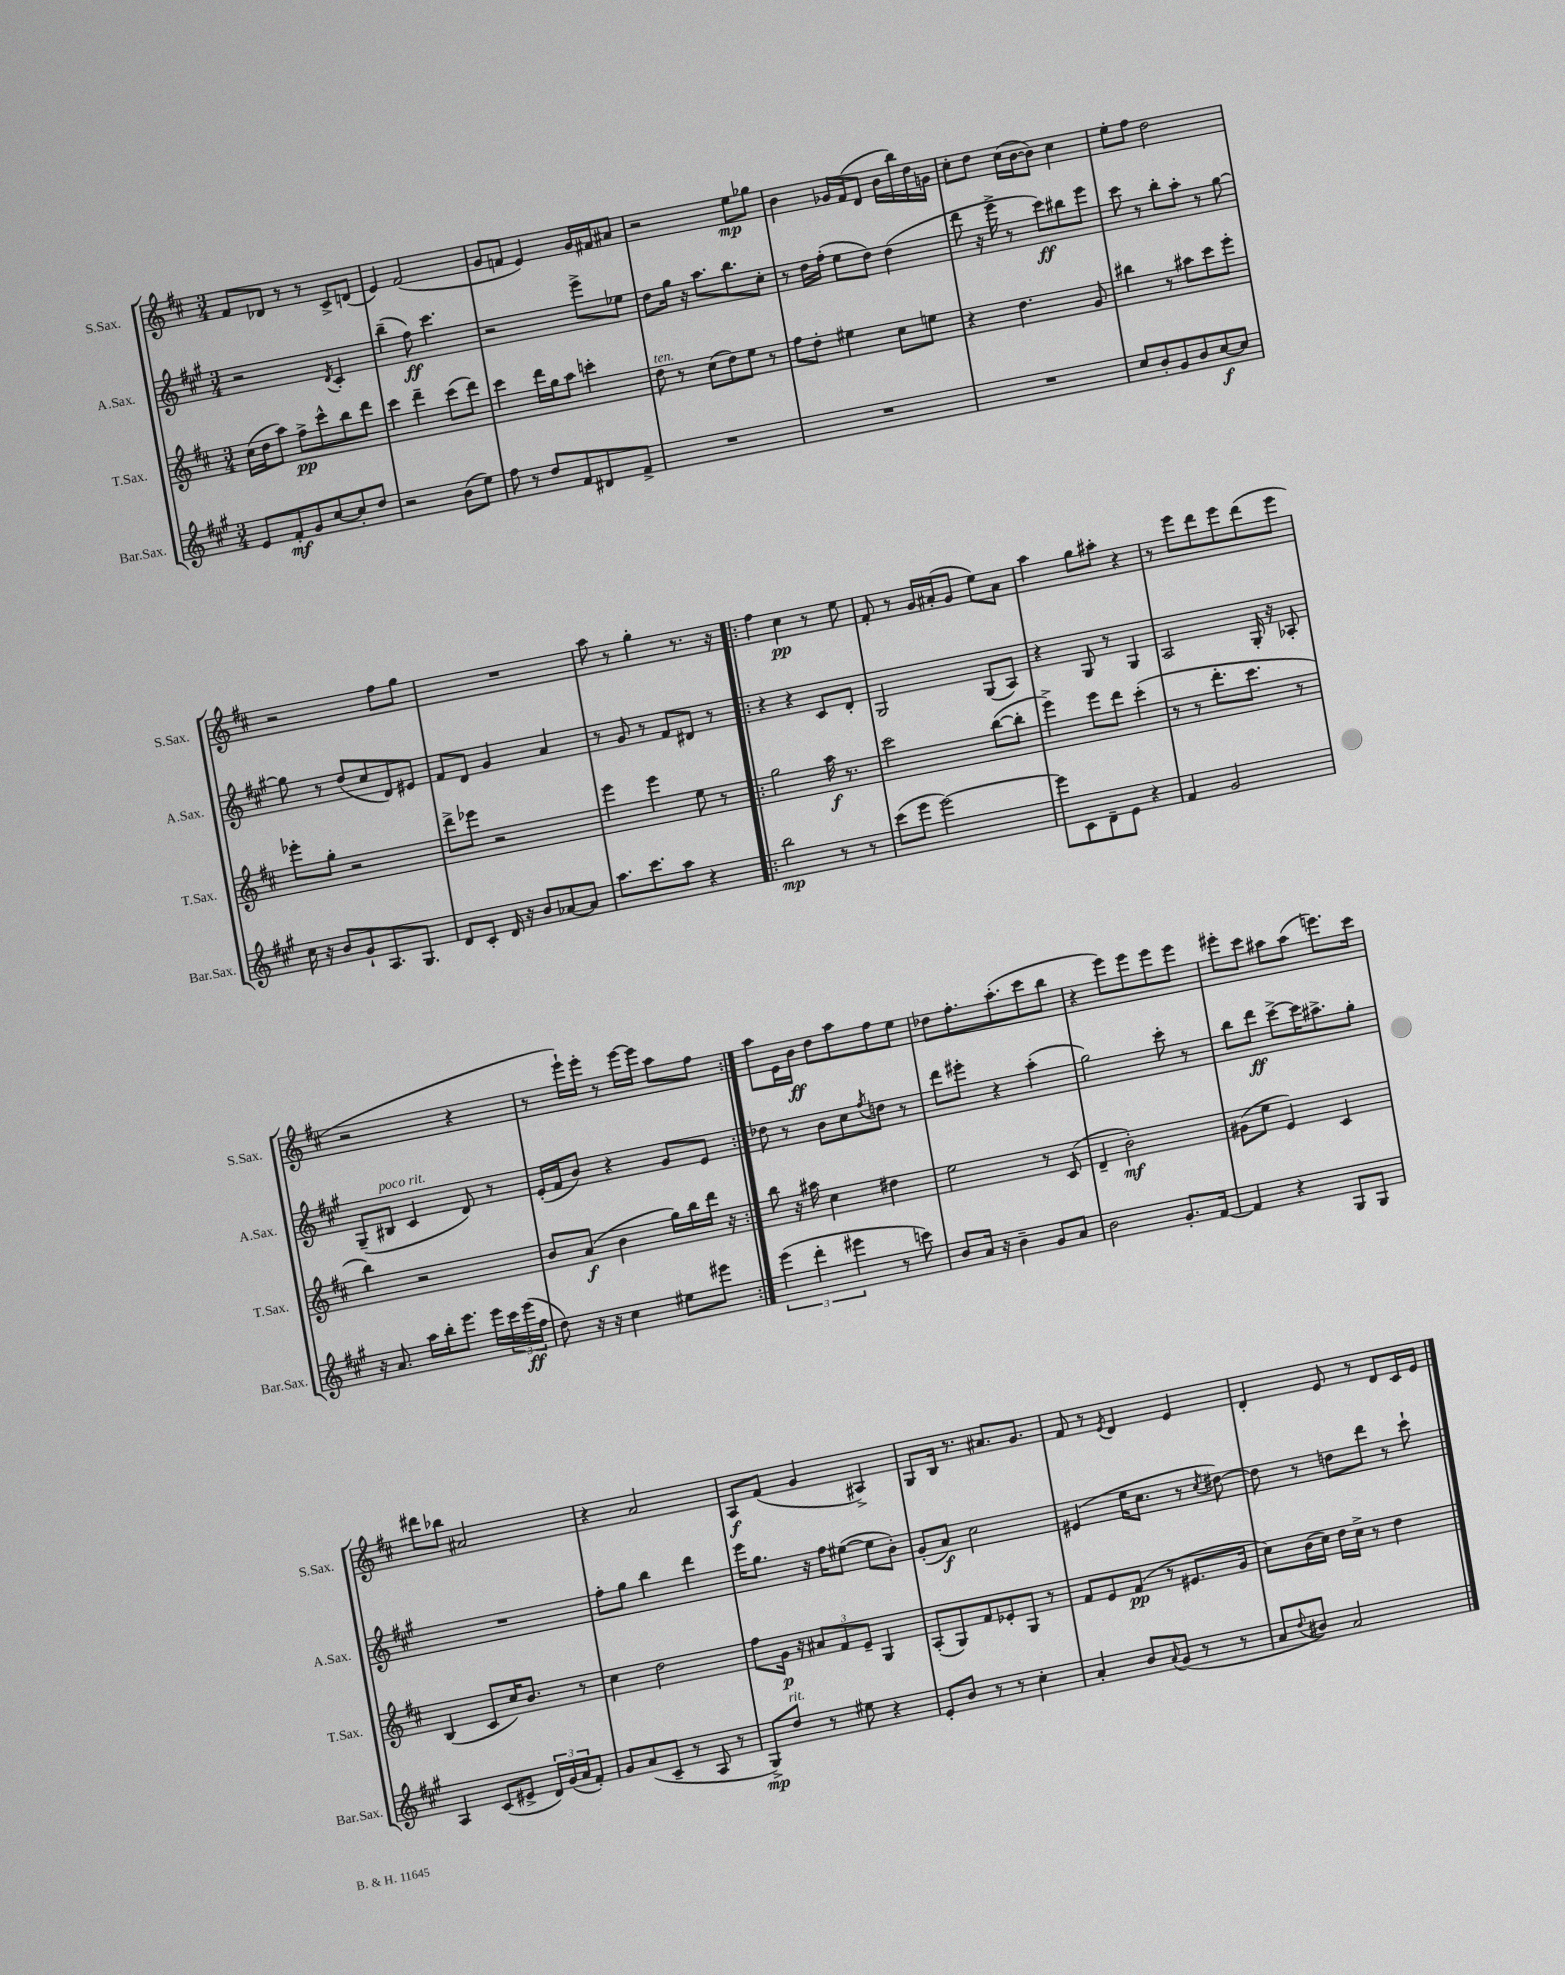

**kern	**dynam	**kern	**dynam	**kern	**dynam	**kern	**dynam
*part4	*part4	*part3	*part3	*part2	*part2	*part1	*part1
*staff4	*staff4	*staff3	*staff3	*staff2	*staff2	*staff1	*staff1
*I"Bar.Sax.	*	*I"T.Sax.	*	*I"A.Sax.	*	*I"S.Sax.	*
*I'Bar.Sax.	*	*I'T.Sax.	*	*I'A.Sax.	*	*I'S.Sax.	*
*clefG2	*	*clefG2	*	*clefG2	*	*clefG2	*
*k[f#c#g#]	*	*k[f#c#]	*	*k[f#c#g#]	*	*k[f#c#]	*
*M3/4	*	*M3/4	*	*M3/4	*	*M3/4	*
=9	=9	=9	=9	=9	=9	=9	=9
8e/L	.	(16cc#\LL	.	2r	.	8f#/L	.
.	.	16dd\J	.	.	.	.	.
8f#'/	mf	8aa\J)	.	.	.	8d-X/J	.
8g#/	.	8ff#^\L	pp	.	.	8r	.
[8cc#/	.	8ccc#^^\	.	.	.	8r	.
.	.	.	.	8qd/	.	.	.
8cc#'/]	.	8bb\	.	4c#'/	.	8c#^/L	.
8dd/J	.	8ddd\J	.	.	.	(8dn/J	.
=10	=10	=10	=10	=10	=10	=10	=10
2r	.	4ccc#\	.	(4bb~\	.	4e/)	.
.	.	4ddd~\	.	8ff#\)	ff	(2f#/	.
.	.	.	.	4.ccc#\	.	.	.
(8b\L	.	(8ccc#\L	.	.	.	.	.
8ee\J)	.	8ddd\J)	.	.	.	.	.
=11	=11	=11	=11	=11	=11	=11	=11
8ff#\	.	4ccc#\	.	2r	.	8g/L	.
8r	.	.	.	.	.	8fn/J	.
8dd/L	.	16ddd\LL	.	.	.	4e/)	.
.	.	16gg\J	.	.	.	.	.
8f#/	.	8aa\J	.	.	.	.	.
8d#X/	.	4cccn'\	.	8eee^\L	.	16g/LL	.
.	.	.	.	.	.	16f#X/J	.
8f#^/J	.	.	.	8ee-X\J	.	8a#X/J	.
=12	=12	=12	=12	=12	=12	=12	=12
!	!	!LO:TX:a:i:t=ten.	!	!	!	!	!
2.r	.	8dd\	.	8dd\L	.	2r	.
.	.	8r	.	16gg#\Jk	.	.	.
.	.	.	.	16r	.	.	.
.	.	(8cc#\L	.	8.aa\L	.	.	.
.	.	8dd\)	.	.	.	.	.
.	.	.	.	8.bb\	.	.	.
.	.	8ee\J	.	.	.	8ee\L	mp
.	.	8r	.	8cc#'\J	.	8gg-X\J	.
=13	=13	=13	=13	=13	=13	=13	=13
2.r	.	8ff#\L	.	8r	.	4b\	.
.	.	8dd'\J	.	16dd\LL	.	.	.
.	.	.	.	(16ff#'\JJ	.	.	.
.	.	4ee#X\	.	8ee\L	.	16g-X/LL	.
.	.	.	.	.	.	(16f#/J	.
.	.	.	.	8dd\J)	.	8d/J	.
.	.	8cc#\L	.	(4dd\	.	16b\LL	.
.	.	.	.	.	.	16bb\)	.
.	.	8een\J	.	.	.	16dd\	.
.	.	.	.	.	.	16gn\JJ	.
=14	=14	=14	=14	=14	=14	=14	=14
2.r	.	4r	.	8ddd\	.	8cc#'\L	.
.	.	.	.	16r	.	8dd\J	.
.	.	.	.	16eee^\	.	.	.
.	.	4.dd\	.	8r	.	(16cc#\LL	.
.	.	.	.	.	.	[16b\J	.
.	.	.	.	8ccc#\L)	ff	8b\J])	.
.	.	.	.	8bb#X\	.	4cc#\	.
.	.	8g/	.	8eee\J	.	.	.
=15	=15	=15	=15	=15	=15	=15	=15
8cc#/L	.	4bb#X\	.	8ccc#\	.	8ee'\L	.
8b'/	.	.	.	8r	.	8ff#\J	.
8g#/	.	8r	.	8bb'\L	.	2dd\	.
8b/	.	8aa#X\L	.	8aa'\J	.	.	.
[8cc#/	f	8ccc#\	.	8r	.	.	.
8cc#/J]	.	8eee'\J	.	[8gg#\	.	.	.
!!LO:LB:g=z
=16	=16	=16	=16	=16	=16	=16	=16
16cc#\	.	8eee-X'\L	.	8gg#\]	.	2r	.
16r	.	.	.	.	.	.	.
8b/L	.	8gg'\J	.	8r	.	.	.
8g#`/	.	2r	.	(8dd/L	.	.	.
8.A/	.	.	.	8cc#/	.	.	.
.	.	.	.	8d/)	.	8ff#\L	.
8.G#/J	.	.	.	.	.	.	.
.	.	.	.	8e#X/J	.	8gg\J	.
=17	=17	=17	=17	=17	=17	=17	=17
8d/L	.	8ddd^\L	.	8f#/L	.	2.r	.
8c#'/J	.	8eee-X\J	.	8d/J	.	.	.
16d/	.	2r	.	4g#/	.	.	.
16r	.	.	.	.	.	.	.
8b/L	.	.	.	.	.	.	.
[8a-X/	.	.	.	4a/	.	.	.
8a-/J]	.	.	.	.	.	.	.
=18	=18	=18	=18	=18	=18	=18	=18
8.aa\L	.	4eee\	.	8r	.	8aa\	.
.	.	.	.	8g#/	.	8r	.
8.ccc#\	.	.	.	.	.	.	.
.	.	4eee\	.	8r	.	4gg'\	.
8aa\J	.	.	.	8f#/L	.	.	.
4r	.	8ee\	.	8d#X/J	.	8.r	.
.	.	8r	.	8r	.	.	.
.	.	.	.	.	.	16r	.
=19!|:	=19!|:	=19!|:	=19!|:	=19!|:	=19!|:	=19!|:	=19!|:
2bb\	mp	2gg\	.	4r	.	4ff#\	.
.	.	.	.	4r	.	4cc#\	pp
8r	.	16aa\	f	8c#/L	.	8r	.
.	.	8.r	.	.	.	.	.
8r	.	.	.	8d'/J	.	8ee\	.
=20	=20	=20	=20	=20	=20	=20	=20
(8ccc#\L	.	2ccc#\	.	2G#/	.	8f#'/	.
8eee\J	.	.	.	.	.	8r	.
[2eee\)	.	.	.	.	.	16g/LL	.
.	.	.	.	.	.	(16a#X'/J	.
.	.	.	.	.	.	8g/J	.
.	.	([8bb\L	.	(8G#/L	.	8ee\L)	.
.	.	8bb'\J]	.	8A/J)	.	8a#\J	.
=21	=21	=21	=21	=21	=21	=21	=21
8eee\L]	.	4eee^\)	.	4r	.	4aa\	.
8c#\	.	.	.	.	.	.	.
8d~\	.	8eee\L	.	8G#/	.	8gg\L	.
8e\J	.	8ddd\J	.	8r	.	8aa#X'\J	.
4r	.	(4ccc#'\	.	4G#/	.	4r	.
=22	=22	=22	=22	=22	=22	=22	=22
4f#/	.	8r	.	2A/	.	8r	.
.	.	8r	.	.	.	8eee\L	.
2g#/	.	8.ddd'\L	.	.	.	8ddd\	.
.	.	.	.	.	.	8eee\	.
.	.	8.ccc#\J	.	.	.	.	.
.	.	.	.	16G#'/	.	(8ddd\	.
.	.	.	.	16r	.	.	.
.	.	8r	.	8A-X'/	.	8eee\J	.
!!LO:LB:g=z
=23	=23	=23	=23	=23	=23	=23	=23
16r	.	4bb\)	.	(8G#~/L	.	2r	.
8.a/	.	.	.	.	.	.	.
!	!	!	!	!LO:TX:a:i:t=poco rit.	!	!	!
.	.	.	.	8B#X/J	.	.	.
16aa\LL	.	2r	.	4c#/	.	.	.
16bb'\J	.	.	.	.	.	.	.
8.eee\J	.	.	.	.	.	.	.
.	.	.	.	8d/)	.	4r	.
16eee\LL	.	.	.	.	.	.	.
24ccc#\	.	.	.	8r	.	.	.
(24eee\	ff	.	.	.	.	.	.
24ff#\JJ	.	.	.	.	.	.	.
=24	=24	=24	=24	=24	=24	=24	=24
8dd\)	.	8b/L	.	(16e'/LL	.	8r	.
.	.	.	.	16f#/J	.	.	.
16r	.	(8a/J	f	8b/J)	.	16eee`\LL)	.
16r	.	.	.	.	.	16eee'\JJ	.
4cc#\	.	4b\	.	4r	.	8r	.
.	.	.	.	.	.	[16eee\LL	.
.	.	.	.	.	.	16eee\JJ]	.
8ee#X\L	.	16gg\LL)	.	8g#/L	.	8aa\L	.
.	.	16bb\	.	.	.	.	.
8eee#X\J	.	16ddd\JJ	.	8e/J	.	8ff#\J	.
.	.	16r	.	.	.	.	.
=25:|!	=25:|!	=25:|!	=25:|!	=25:|!	=25:|!	=25:|!	=25:|!
(6eee\	.	8bb\	.	8dd-X\	.	8aa\L	.
.	.	16r	.	8r	.	16e\L	.
6ddd'\	.	.	.	.	.	.	.
.	.	16aa#X\	.	.	.	16b\JJ	ff
.	.	4cc#\	.	8b\L	.	8dd\L	.
6eee#X\	.	.	.	.	.	.	.
.	.	.	.	8cc#\	.	8aa\	.
.	.	.	.	8qff#/	.	.	.
8r	.	4dd#X\	.	8ddn\J	.	8ff#\	.
8cccn\)	.	.	.	8r	.	8ee\J	.
=26	=26	=26	=26	=26	=26	=26	=26
8b/L	.	2ee\	.	8ddd\L	.	8dd-X\L	.
16a/Jk	.	.	.	8eee#X'\J	.	8.ff#'\	.
16r	.	.	.	.	.	.	.
4b~\	.	.	.	4r	.	.	.
.	.	.	.	.	.	(8.aa'\	.
8g#/L	.	8r	.	(4aa'\	.	8ccc#\	.
8a/J	.	(8c#/	.	.	.	8bb\J	.
=27	=27	=27	=27	=27	=27	=27	=27
2b\	.	4d~/	.	2gg#\)	.	4r	.
.	.	2b'\)	mf	.	.	8eee\L)	.
.	.	.	.	.	.	8eee\	.
8.g#'/L	.	.	.	8ccc#'\	.	8eee\	.
.	.	.	.	8r	.	8eee\J	.
[16f#/Jk	.	.	.	.	.	.	.
=28	=28	=28	=28	=28	=28	=28	=28
4f#/]	.	(8g#X\L	.	8bb\L	.	8eee#X'\L	.
.	.	8ee\J	.	8ddd\J	ff	8ccc#\J	.
4r	.	4e/)	.	[8ccc#^\L	.	8aa#X\L	.
.	.	.	.	16ccc#\K]	.	(8aa#\J	.
.	.	.	.	8.aa#X^\	.	.	.
8G#/L	.	4c#/	.	.	.	8.eeen\L)	.
8G#/J	.	.	.	8gg#'\J	.	.	.
.	.	.	.	.	.	16ccc#\Jk	.
!!LO:LB:g=z
=29	=29	=29	=29	=29	=29	=29	=29
4A/	.	(4B/	.	2.r	.	8ddd#X\L	.
.	.	.	.	.	.	8bb-X\J	.
(8c#/L	.	8c#/L	.	.	.	2a#X/	.
8e#X^/J	.	16cc#/K)	.	.	.	.	.
.	.	8.b/J	.	.	.	.	.
24d/LL)	.	.	.	.	.	.	.
(24g#/	.	.	.	.	.	.	.
24a/J	.	.	.	.	.	.	.
8f#'/J)	.	8r	.	.	.	.	.
=30	=30	=30	=30	=30	=30	=30	=30
8g#/L	.	4cc#\	.	8ff#'\L	.	4r	.
(8a/	.	.	.	8gg#\J	.	.	.
8c#~/J	.	2dd\	.	4bb\	.	2a/	.
8r	.	.	.	.	.	.	.
8A/	.	.	.	4ddd\	.	.	.
8r	.	.	.	.	.	.	.
=31	=31	=31	=31	=31	=31	=31	=31
8G#^/L)	mp	8ff#\L	.	16eee\KL	.	8A/L	f
.	.	.	.	8.gg#\J	.	.	.
!LO:TX:a:i:t=rit.	!	!	!	!	!	!	!
8dd/J	.	16g\Jk	p	.	.	(8f#/J	.
.	.	16r	.	.	.	.	.
8r	.	12a#X/L	.	16r	.	4g/	.
.	.	.	.	16ff#\KL	.	.	.
.	.	12f#/	.	.	.	.	.
8ee#X\	.	.	.	([8ee#X\J	.	.	.
.	.	12e~/J	.	.	.	.	.
4r	.	4G/	.	8ee#\L]	.	4A#X^/)	.
.	.	.	.	8b'\J)	.	.	.
=32	=32	=32	=32	=32	=32	=32	=32
8e'/L	.	(8A'/L	.	(8g#'/L	.	8G/L	.
8b/J	.	8G/)	.	8a/J)	f	16B/Jk	.
.	.	.	.	.	.	8.r	.
8r	.	8f#/	.	2cc#\	.	.	.
8r	.	8e-X'/	.	.	.	8.a#X/L	.
4cc#'\	.	8G/J	.	.	.	.	.
.	.	.	.	.	.	8.g/J	.
.	.	8r	.	.	.	.	.
=33	=33	=33	=33	=33	=33	=33	=33
4a'/	.	8f#/L	.	(4e#X/	.	8f#/	.
.	.	8e/	.	.	.	8r	.
.	.	.	.	.	.	8qe/	.
8b/L	.	(8f#/J	pp	16ee\KL	.	4d/	.
.	.	.	.	8.cc#\J	.	.	.
8qqa/	.	.	.	.	.	.	.
(8g#/J	.	8r	.	.	.	.	.
8r	.	8.e#X/L	.	8r	.	4e/	.
.	.	.	.	8qcc#/	.	.	.
8r	.	.	.	[8dd#X\)	.	.	.
.	.	16g/Jk	.	.	.	.	.
=34	=34	=34	=34	=34	=34	=34	=34
8a/L	.	8cc#\L)	.	8dd#\]	.	4d'/	.
8qqdd/	.	.	.	.	.	.	.
8b#X/J)	.	(16b\L	.	8r	.	.	.
.	.	16cc#\JJ)	.	.	.	.	.
2a/	.	16dd\LL	.	8ddn\L	.	8e/	.
.	.	16cc#^\JJ	.	.	.	.	.
.	.	8r	.	8ddd\J	.	8r	.
.	.	4dd\	.	8r	.	8d/L	.
.	.	.	.	8ccc#`\	.	16c#/L	.
.	.	.	.	.	.	16e/JJ	.
==	==	==	==	==	==	==	==
*-	*-	*-	*-	*-	*-	*-	*-
